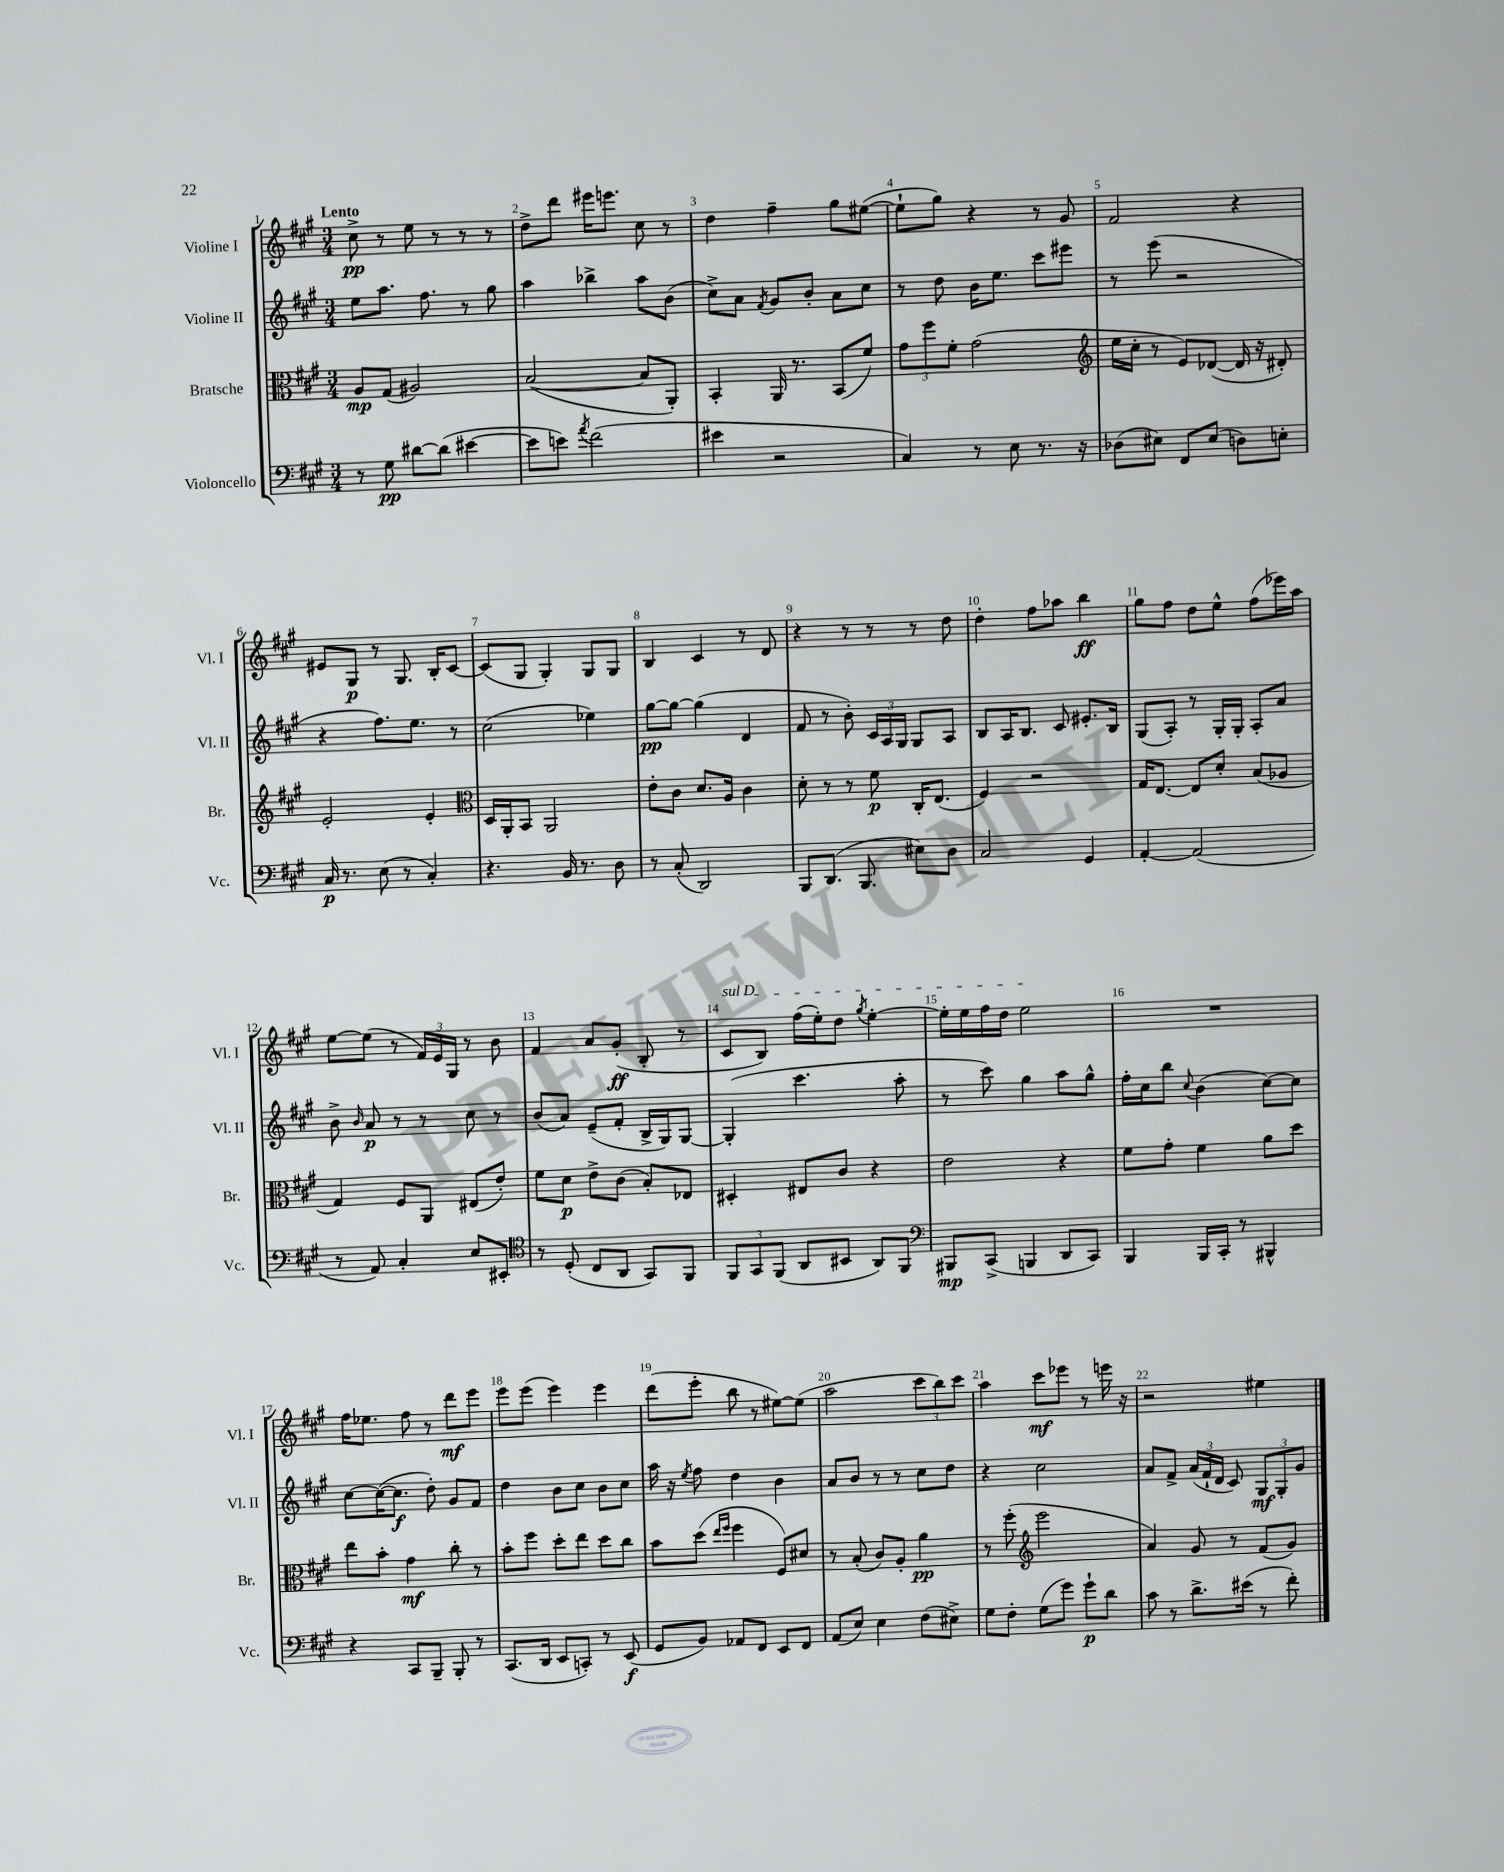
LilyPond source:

<<
\new StaffGroup <<
\new Staff = "s0" \with { instrumentName = "Violine I" shortInstrumentName = "Vl. I" } {
    \clef treble \key a \major \numericTimeSignature \time 3/4 \tempo "Lento"
    \autoBeamOff cis''8->\pp r8 e''8 r8 r8 r8 |
    d''8[-> d'''8] eis'''16[ e'''8.] cis''8 r8 |
    d''4 fis''4-- gis''8[ eis''8]~( |
    eis''8[-! gis''8]) r4 r8 gis'8 |
    fis'2 r4 |
    eis'8[ gis8]\p r8 gis8. b16[-. cis'8]~ |
    cis'8[( gis8] gis4-.) gis8[ gis8] |
    b4 cis'4 r8 d'8 |
    r4 r8 r8 r8 d''8 |
    d''4-. fis''8[ aes''8] b''4\ff |
    gis''8[ fis''8] d''8[ e''8]-^ fis''8[( ees'''16) a''16] |
    e''8[~ e''8]( r8 \tuplet 3/2 { fis'16[) e'16 gis16] } r8 b'8 |
    fis'4 a'8[ gis'8]-.\ff( b8-. r8 |
    \once \override TextSpanner.bound-details.left.text = \markup { \italic "sul D" } cis'8[\startTextSpan b8]) fis''16[( e''16-.) d''8] \acciaccatura { gis''8 } e''4~-. |
    e''16[-. e''16 fis''16 d''16] e''2\stopTextSpan |
    R2. |
    fis''16[ ees''8.] fis''8 r8 d'''8[\mf e'''8] |
    e'''8[ e'''8]( e'''4) e'''4 |
    d'''8[( e'''8]-. b''8 r8 eis''8[~) eis''8]( |
    a''2 \tuplet 3/2 { cis'''8[ b''8) cis'''8] } |
    a''4 cis'''8[\mf ees'''8] r8 e'''16 r16 |
    r2 eis''4 \bar "|." |
}
\new Staff = "s1" \with { instrumentName = "Violine II" shortInstrumentName = "Vl. II" } {
    \clef treble \key a \major \numericTimeSignature \time 3/4
    \autoBeamOff e''8[ a''8.] fis''8. r8 gis''8 |
    a''4 bes''4-> a''8[ b'8]( |
    cis''8[->) a'8] \acciaccatura { fis'8 } gis'8[ b'8]-. a'8[ cis''8] |
    r8 d''8 b'16[ e''8.] cis'''8[ eis'''8] |
    r8 e'''8( r2 |
    r4 fis''8.[) e''8.] r8 |
    cis''2( ees''4) |
    gis''8[~\pp gis''8]~ gis''4( d'4 |
    fis'8 r8 b'8-.) \tuplet 3/2 { cis'16[ a16 gis16] } gis8[ a8] |
    b8[ a16 b8.] cis'8 eis'8.[-. b16] |
    gis8[( a8]-.) r8 gis16[-. gis16]-. a8[-. a'8] |
    b'8-> \grace { b'16 } a'8\p r8 r8 cis''8 r8 |
    b'8[( a'8]) e'8[--( fis'8]-. b16[-> gis16) gis8]~ |
    gis4-.( cis'''4. a''8-. |
    r8 cis'''8) gis''4 a''8[ gis''8]-^ |
    fis''16[-. cis''16 b''8] \appoggiatura { cis''8 } b'4( cis''8[~) cis''8] |
    cis''8[~ cis''16~( cis''8.]\f d''8-.) gis'8[ fis'8] |
    d''4 b'8[ cis''8] b'8[ cis''8] |
    a''16 r16 \acciaccatura { e''8 } fis''8 d''4 b'4 |
    a'8[ b'8] r8 r8 cis''8[ d''8] |
    r4 cis''2 |
    a'8[ fis'8]-> \tuplet 3/2 { a'16[( fis'16-! d'16] } cis'8) \tuplet 3/2 { gis8[\mf gis8-. gis'8] } \bar "|." |
}
\new Staff = "s2" \with { instrumentName = "Bratsche" shortInstrumentName = "Br." } {
    \clef alto \key a \major \numericTimeSignature \time 3/4
    \autoBeamOff a8[\mp gis8]( ais2) |
    b2~( b8[ a,8]-.) |
    b,4-. a,16 r8. b,8[( fis'8]) |
    \tuplet 3/2 { gis'8[ fis''8 fis'8]-. } gis'2( |
    \clef treble e''16[ cis''16]-. r8 e'8[) des'8]~( des'16 r16 dis'8-.) |
    e'2-. e'4-. |
    \clef alto d16[ a,16-. b,8] a,2 |
    e'8[-. cis'8] d'8.[ a16] cis'4 |
    d'8-. r8 r8 fis'8\p cis16[-. e8.]( |
    fis4) r2 |
    gis16[ e8.]~ e8[ d'8]-. b8[( aes8] |
    gis4) fis8[ a,8] eis8[( e'8]-.) |
    fis'8[ d'8]\p e'8[-> cis'8]( b8[-.) ees8] |
    dis4-. eis8[ cis'8] r4 |
    e'2 r4 |
    fis'8[ gis'8]-. fis'4 a'8[ d''8] |
    e''8[ b'8]-. gis'4\mf cis''8-. r8 |
    b'8[-. fis''8] d''8[-. e''8] d''8[ cis''8] |
    b'8[ d''8]( \grace { e''16[ fis''16] } fis''4 fis8[) dis'8] |
    r8 b8-.( cis'8[) a8]-. a'4\pp |
    r8 fis''8-.( \clef treble e'''2 |
    a'4) gis'8 r8 fis'8[( gis'8]) \bar "|." |
}
\new Staff = "s3" \with { instrumentName = "Violoncello" shortInstrumentName = "Vc." } {
    \clef bass \key a \major \numericTimeSignature \time 3/4
    \autoBeamOff r8 gis8\pp dis'8[~ dis'8]( eis'4~ |
    eis'8[ e'8]) \acciaccatura { a'8 } fis'2( |
    eis'4 r2 |
    cis4) r8 e8 r8. r16 |
    des8[( eis8]) fis,8[ eis8]( d8[) e8]-. |
    cis16\p r8. e8( r8 cis4-.) |
    r4. b,16 r8. d8 |
    r8 cis8-.( d,2) |
    b,,8[ d,8.]( b,,8. eis8[) d8] |
    cis2 gis,4 |
    a,4~-. a,2( |
    r8 a,8) cis4-. e8[ eis,8]-. |
    \clef tenor r8 d8-.( cis8[ a,8] gis,8[) fis,8] |
    \tuplet 3/2 { fis,8[ gis,8 fis,8]( } a,8[ bis,8] a,8[) fis,8] |
    \clef bass bis,,8[\mp cis,8]->( b,,4 d,8[ cis,8]) |
    b,,4 b,,16[ cis,16]-. r8 bis,,4-^ |
    r4 cis,8[ b,,8]-- b,,8-. r8 |
    cis,8.[( d,16] e,8[ c,8]-.) r8 e,8\f( |
    gis,8[ b,8]) aes,8[ fis,8] e,8[ fis,8] |
    a,8[( e8]) e4 fis8[( eis8]->) |
    gis8[ fis8]-. gis8[( gis'8]) gis'8[-!\p d'8] |
    cis'8 r8 d'8.[-> eis'16]( r8 fis'8-.) \bar "|." |
}
>>
>>
\layout { \context { \Score \override BarNumber.break-visibility = ##(#f #t #t) barNumberVisibility = #all-bar-numbers-visible } }
